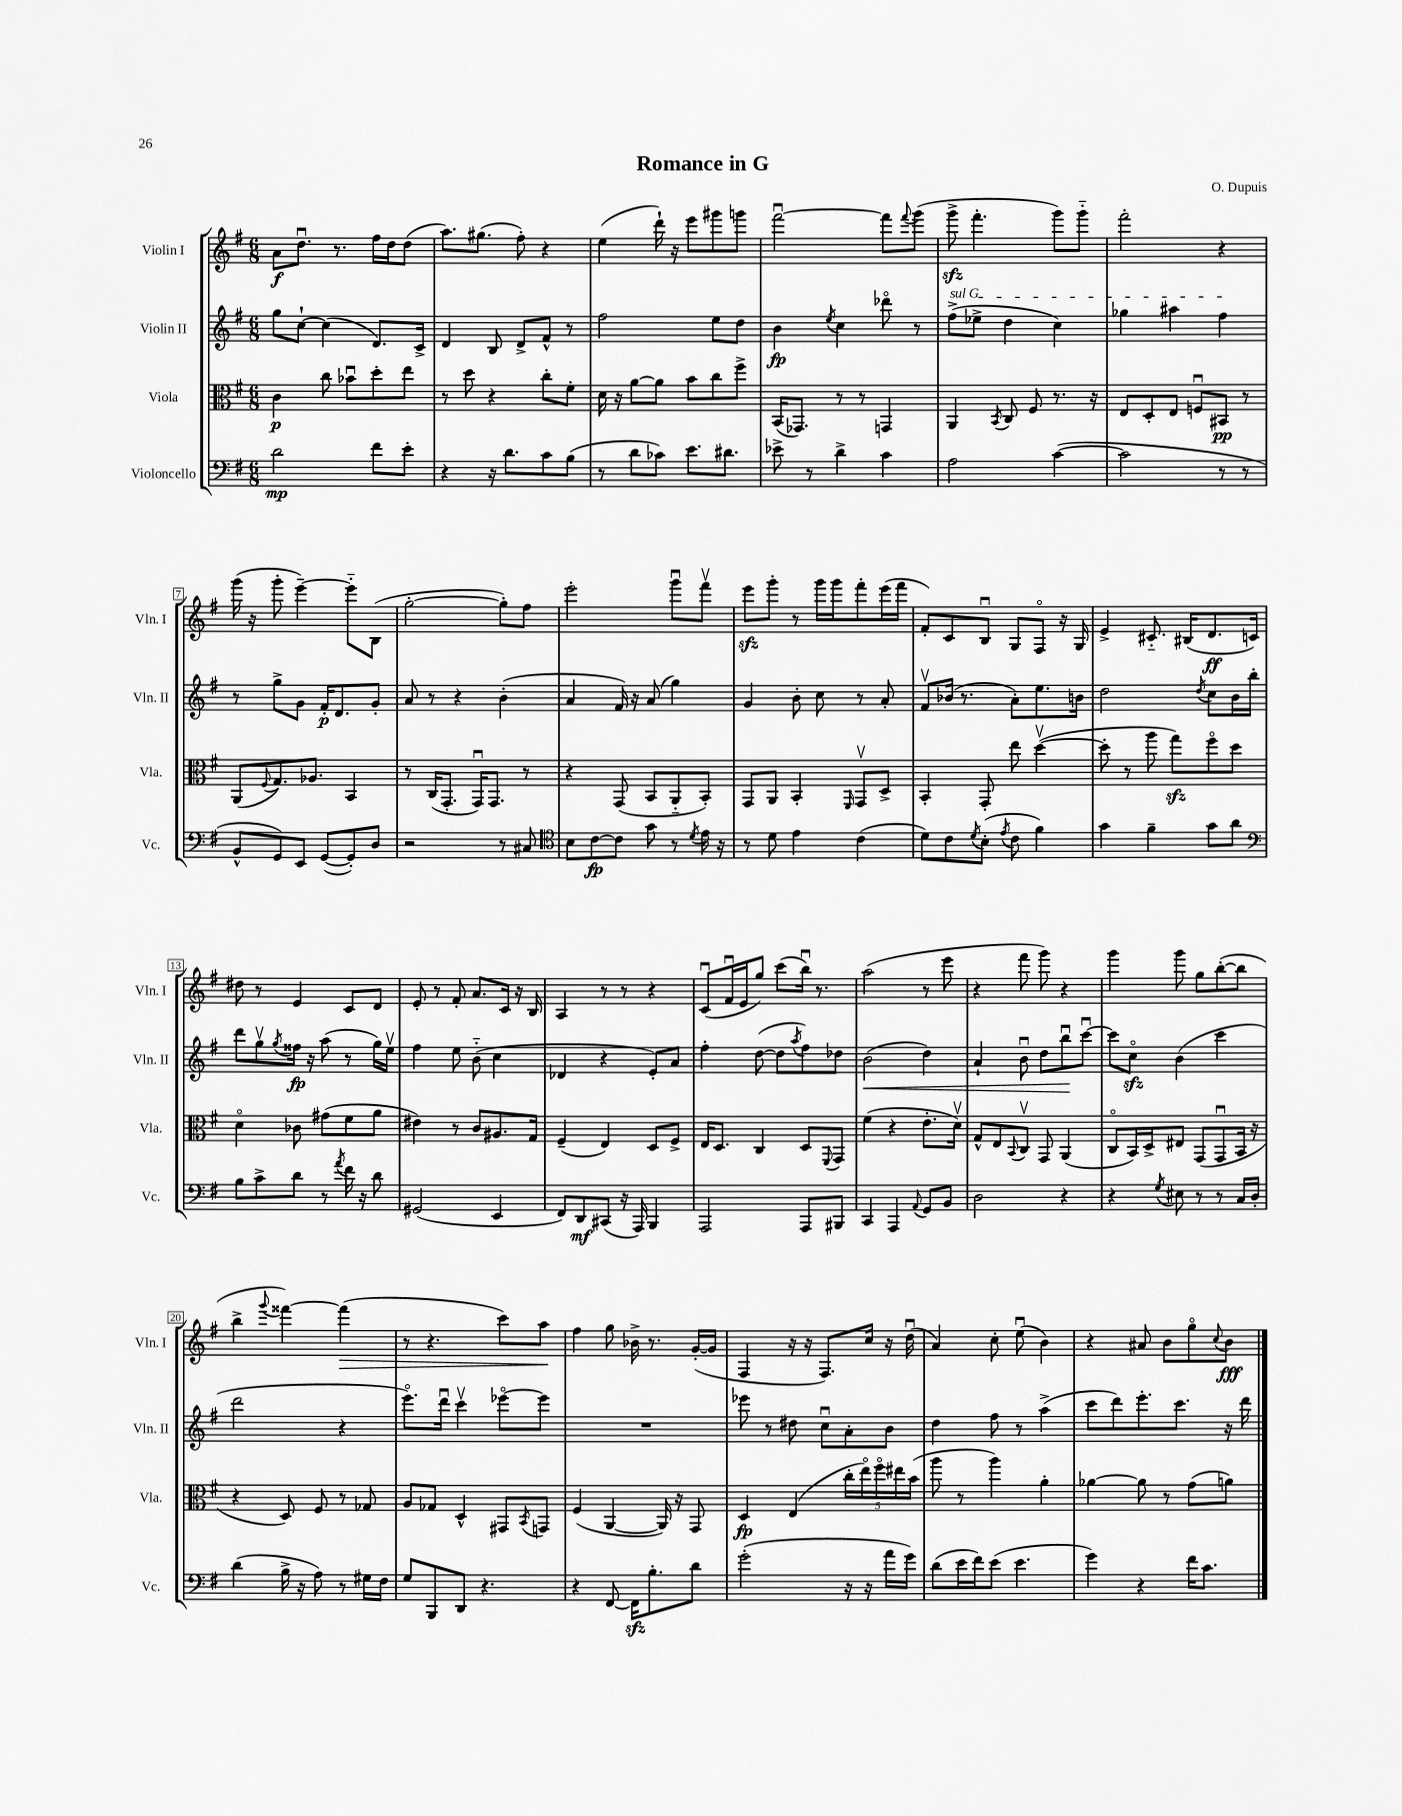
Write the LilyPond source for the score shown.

\header { title = "Romance in G" composer = "O. Dupuis" }
<<
\new StaffGroup <<
\new Staff = "s0" \with { instrumentName = "Violin I" shortInstrumentName = "Vln. I" } {
    \clef treble \key g \major \numericTimeSignature \time 6/8
    a'8\f d''8.\downbow r8. fis''16 d''16 d''8( |
    a''8.) gis''8.( fis''8-.) r4 |
    e''4( d'''16-!) r16 e'''8 gis'''8 g'''8 |
    fis'''2~\downbow fis'''8 \appoggiatura { fis'''8 } g'''8( |
    g'''8->\sfz fis'''4.-. g'''8) g'''8-_ |
    fis'''2-. r4 |
    g'''16( r16 g'''8-. e'''4~--) e'''8-_ b8( |
    g''2~-. g''8-.) fis''8 |
    e'''2-. g'''8\downbow fis'''8\upbow |
    e'''8\sfz g'''8-. r8 g'''16 g'''16 fis'''8-. e'''16( fis'''16 |
    fis'8-.) c'8 b8\downbow g8 fis8\flageolet r16 g16 |
    e'4-> cis'8.-_ bis16( d'8.\ff c'16) |
    dis''8 r8 e'4 c'8 d'8 |
    e'8-. r8 fis'8-. a'8. c'16 r16 b16 |
    a4 r8 r8 r4 |
    c'8\downbow( fis'16\downbow e'16 g''8) c'''8( b''16\downbow) r8. |
    a''2( r8 e'''8 |
    r4 fis'''8 g'''8) r4 |
    g'''4 g'''8 g''8 b''8~-.( b''8 |
    b''4-> \appoggiatura { g'''8 } fisis'''4~) fisis'''4\>( |
    r8 r4. c'''8) a''8\! |
    fis''4 g''8 bes'16-> r8. g'16~-.( g'16 |
    fis4 r16 r16 fis8.) c''16 r16 d''16\downbow( |
    a'4) c''8-. e''8\downbow( b'4) |
    r4 ais'8 b'8 g''8\flageolet \appoggiatura { c''8 } b'8\fff \bar "|." |
}
\new Staff = "s1" \with { instrumentName = "Violin II" shortInstrumentName = "Vln. II" } {
    \clef treble \key g \major \numericTimeSignature \time 6/8
    g''8 c''8~-! c''4( d'8.) c'16-> |
    d'4 b8 d'8-> fis'8-^ r8 |
    fis''2 e''8 d''8 |
    b'4\fp \acciaccatura { e''8 } c''4 des'''8\flageolet r8 |
    \once \override TextSpanner.bound-details.left.text = \markup { \italic "sul G" } fis''8->\startTextSpan( ees''8-> d''4 c''4) |
    ges''4 ais''4 fis''4\stopTextSpan |
    r8 g''8-> g'8 fis'16-.\p d'8. g'8-. |
    a'8 r8 r4 b'4-.( |
    a'4 fis'16) r16 a'8( g''4) |
    g'4 b'8-. c''8 r8 a'8-. |
    fis'8\upbow bes'16( r8. a'8-.) e''8. b'16 |
    d''2 \acciaccatura { d''8 } c''8 b'16 b''16-. |
    d'''8 g''8\upbow \acciaccatura { g''8 } fisis''16\fp r16 a''8( r8 g''16) e''16\upbow |
    fis''4 e''8 b'8-_( c''4 |
    des'4 r4 e'8-.) a'8 |
    fis''4-. d''8~( d''8 \acciaccatura { a''8 } fis''8) des''8 |
    b'2\<( d''4) |
    a'4-! b'8\downbow d''8 b''8\downbow\! c'''8~\downbow |
    c'''8 c''8\flageolet\sfz b'4( c'''4 |
    d'''2 r4 |
    e'''8.\flageolet) d'''16\downbow c'''4\upbow ees'''8~\flageolet ees'''8 |
    R2. |
    ees'''8 r8 dis''8 c''8\downbow a'8-. b'8 |
    d''4 fis''8 r8 a''4->( |
    c'''8 d'''8) e'''8.-. c'''8. r16 d'''16 \bar "|." |
}
\new Staff = "s2" \with { instrumentName = "Viola" shortInstrumentName = "Vla." } {
    \clef alto \key g \major \numericTimeSignature \time 6/8
    c'4\p c''8 bes'8\downbow d''8-. e''8 |
    r8 d''8 r4 c''8-. fis'8-. |
    d'16 r16 a'8~ a'8 b'8 c''8 fis''8-> |
    b,16( ges,8.) r8 r8 g,4 |
    a,4 \acciaccatura { b,8 } c8 fis8 r8. r16 |
    e8 d8-. e8 f8\downbow bis,8\pp r8 |
    a,8( \appoggiatura { fis8 } g8.) aes8. b,4 |
    r8 c16( g,8.-. g,16\downbow) g,8. r8 |
    r4 g,8( b,8 a,8-_ b,8-.) |
    g,8 a,8 b,4-. \grace { fis,16 } g,8\upbow d8-> |
    b,4-. g,8-. e''8 d''4~\upbow( |
    d''8-. r8 a''8 g''8\sfz) fis''8\flageolet d''8 |
    d'4\flageolet ces'8 gis'8( fis'8 a'8 |
    eis'4) r8 c'8 ais8. g16 |
    fis4--( e4) d8 fis8-> |
    e16 d8. c4 d8 \appoggiatura { fis,8 } g,8 |
    fis'4( r4 e'8.-. d'16\upbow) |
    g8-^ e8 \appoggiatura { b,8 } c8\upbow g,8 a,4( |
    c8\flageolet b,16) d16-> eis8 g,8( g,8\downbow b,16 r16 |
    r4 d8) fis8 r8 ges8 |
    a8 ges8 d4-^ gis,8 \acciaccatura { b,8 } g,8 |
    fis4( a,4~ a,16) r16 g,8 |
    d4\fp e4( \tuplet 5/4 { c''16-. e''16\flageolet) fis''16\flageolet eis''16 b'16( } |
    a''8 r8 a''4) a'4-. |
    aes'4~ aes'8 r8 g'8( a'8) \bar "|." |
}
\new Staff = "s3" \with { instrumentName = "Violoncello" shortInstrumentName = "Vc." } {
    \clef bass \key g \major \numericTimeSignature \time 6/8
    d'2\mp fis'8 e'8-. |
    r4 r16 d'8. c'8 b8( |
    r8 d'8 ces'8) e'8. dis'8. |
    ees'8-> r8 d'4-> c'4 |
    a2 c'4~( |
    c'2 r8 r8 |
    b,8-^ g,8) e,8 g,8~( g,8-.) d8 |
    r2 r8 cis8 |
    \clef tenor b8 c'8~\fp c'8 g'8 r8 \acciaccatura { d'8 } e'16 r16 |
    r8 d'8 e'4 c'4( |
    d'8) c'8 \acciaccatura { d'8 } b8-.( \acciaccatura { e'8 } c'8 fis'4) |
    g'4 fis'4-- g'8 a'8 |
    \clef bass b8 c'8-> d'8 r8 \acciaccatura { a'8 } fis'16 r16 d'8 |
    gis,2( e,4 |
    fis,8) d,8\mf cis,8( r16 a,,16) b,,4 |
    a,,2 a,,8 bis,,8 |
    c,4 a,,4 \appoggiatura { a,8 } g,8 b,8 |
    d2 r4 |
    r4 \acciaccatura { g8 } eis8 r8 r8 c16 d16-. |
    d'4( b16-> r16 a8) r8 gis16 fis16 |
    g8 b,,8 d,8 r4. |
    r4 fis,8~ fis,16\sfz b8.-. d'8 |
    g'2-.( r16 r16 a'16 g'16) |
    d'8( e'16 fis'16) e'8( e'4. |
    g'4) r4 fis'16 c'8. \bar "|." |
}
>>
>>
\layout { \context { \Score \override BarNumber.stencil = #(make-stencil-boxer 0.1 0.3 ly:text-interface::print) } }
